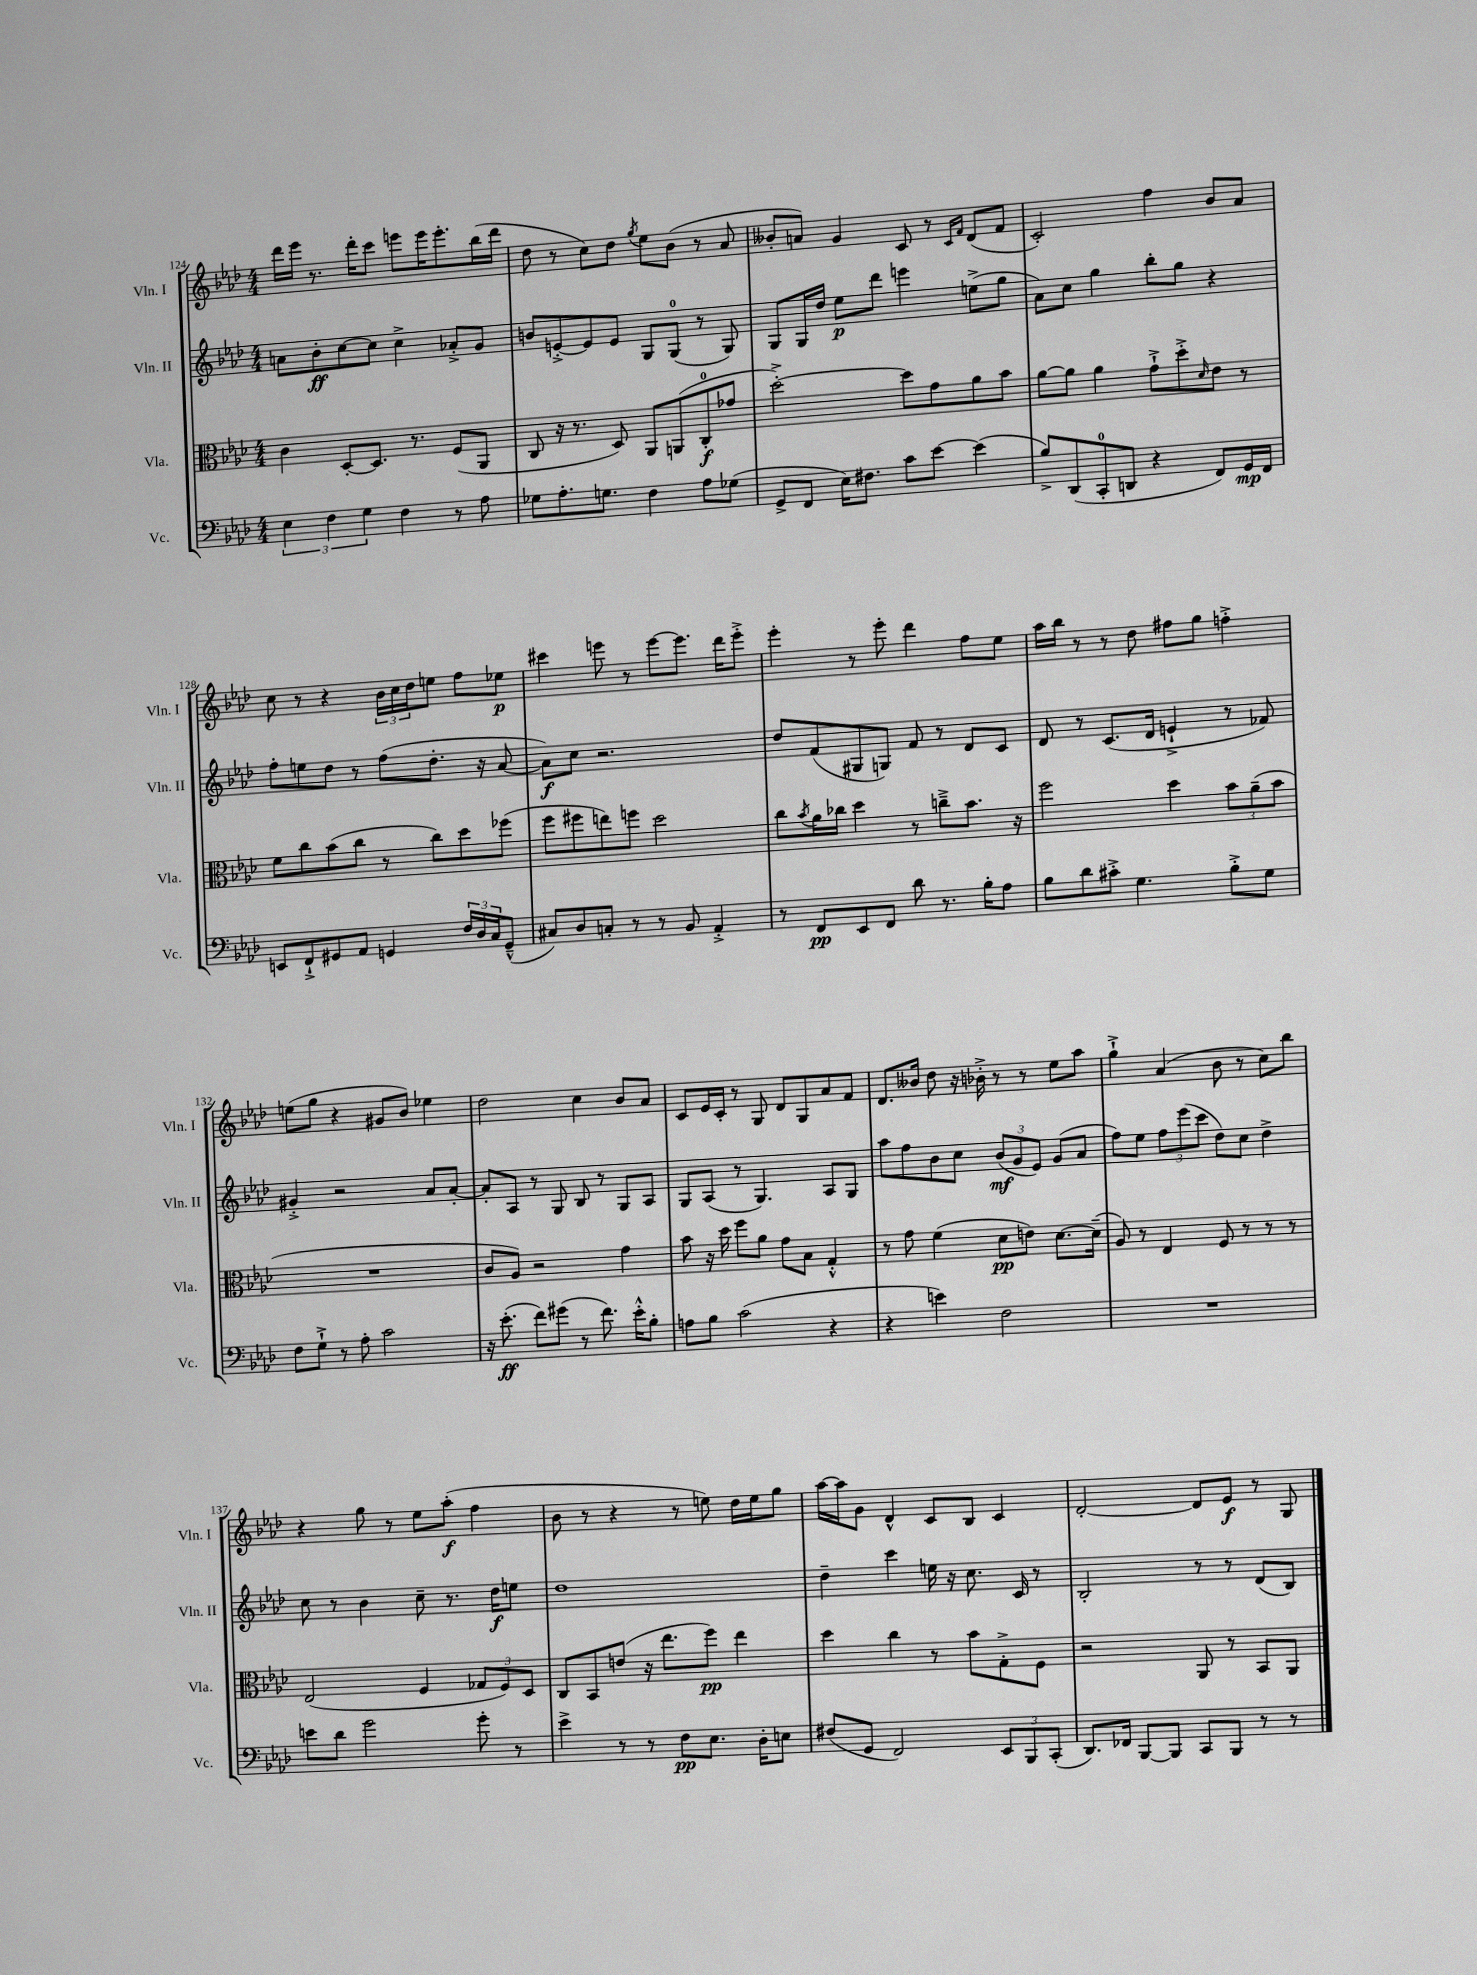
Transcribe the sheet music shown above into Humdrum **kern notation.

**kern	**kern	**kern	**kern
*staff4	*staff3	*staff2	*staff1
*clefF4	*clefC3	*clefG2	*clefG2
*k[b-e-a-d-]	*k[b-e-a-d-]	*k[b-e-a-d-]	*k[b-e-a-d-]
*M4/4	*M4/4	*M4/4	*M4/4
6E-	4c	8a	16ddd-
.	.	.	16eee-
.	.	8b-'	8.r
6F	.	.	.
.	[8D-'	[8cc	.
.	.	.	16ddd-'
6G	.	.	.
.	8.D-]	8cc]	8ccc
4F	.	4cc^	8eee
.	8.r	.	.
.	.	.	16eee
.	.	.	8.eee'
8r	(8F	8a-'^	.
8A-	8AA-	8g	(16bb-
.	.	.	16ddd-
=	=	=	=
8G-	8C	8b	8dd-
8.A-'	16r	[8e'^	8r
.	8.r	.	.
.	.	8e]	8cc)
8.G	.	.	.
.	8D-)	8e	8dd-
.	.	.	8qgg
4F	8AA-	8G	8ee-
.	(8AA	(8G	(8b-
8A-	8C'	8r	8r
(8G-	8g-	8G)	8a-
=	=	=	=
8GG^	[2dd-'^)	8G	8b--'
8FF	.	16G	8a)
.	.	16dd-	.
16E-)	.	8ee-	4g
8.F#	.	.	.
.	.	8ddd-	.
8c	8dd-]	4eee	8c
[8e-	8g	.	8r
.	.	.	16qqc
.	.	.	16qqf
(4e-]	8a-	(8ee^	(8d-
.	8b-	8gg	8f
=	=	=	=
8B-^)	[8a-	8a-)	2c')
(8DD-	8a-]	8cc	.
8CC'	4a-	4gg	.
8DD	.	.	.
4r	8g`^	8bb-'	4ff
.	8dd-'^	8gg	.
.	16qqd-	.	.
8FF)	8e-	4r	8b-
16GG	8r	.	8a-
16FF	.	.	.
=	=	=	=
8EE	8f	8ff'	8cc
8FF`^	8cc	8ee	8r
8GG#	(8b-	8dd-	4r
8AA-	8cc	8r	.
4GG	8r	(8ff	24b-
.	.	.	24cc
.	.	.	24dd-
.	8cc)	8.dd-'	8ee
24F	8dd-	.	8ff
24D-	.	.	.
.	.	16r	.
24C	.	.	.
(8GG~^^	(8ff-	[8a-	8ee-
=	=	=	=
8C#)	8ff	8a-])	4ccc#
8D-	8ff#	8cc	.
8C'	8ee)	2.r	8eee
8r	8ff	.	8r
8r	2dd-	.	[8eee
8BB-	.	.	8.eee]
4AA-'^	.	.	.
.	.	.	16ddd-
.	.	.	8eee'^
=	=	=	=
8r	8cc	8dd-	4eee-'
.	8qb-	.	.
8FF	16a-	(8f	.
.	16cc-	.	.
8EE-	4dd-	8G#	8r
8FF	.	8G)	8eee-'
8d-	8r	8f	4ddd-
8.r	8cc~^	8r	.
.	8.b-	8d-	8ff
16B-'	.	.	.
8A-	.	8c	8ee-
.	16r	.	.
=	=	=	=
8B-	2ff	8d-	16aa-
.	.	.	16bb-
8d-	.	8r	8r
8c#'^	.	(8.c	8r
4.G	.	.	8dd-
.	.	16d-	.
.	4dd-	4e`^	8ff#
.	.	.	8gg
8B-'^	12b-	8r	4ff'^
.	(12a-~	.	.
8G	.	8f-)	.
.	12b-	.	.
=	=	=	=
8F	1r	4g#'^	(8ee
8G`^	.	.	8gg
8r	.	2r	4r
8A-'	.	.	.
2c	.	.	8g#
.	.	.	8b-)
.	.	8a-	4ee-
.	.	[8a-'	.
=	=	=	=
16r	8c	8a-']	2dd-
(8.e-'	.	.	.
.	8A-)	8A-	.
8f)	2r	8r	.
(8g#	.	8G	.
8r	.	8B-	4cc
8.f)	.	8r	.
.	4g	8G	8b-
16e-'^^	.	.	.
8B-'	.	8A-	8a-
=	=	=	=
8A	8b-	8G	8c
8B-	16r	(8A-	16e-
.	16dd-	.	16c'
(2c	8ff	8r	8r
.	8a-	4.G)	8G
.	8g	.	8d-
.	8B-	.	8G
4r	4G'^^	8A-	8a-
.	.	8G	8f
=	=	=	=
4r	8r	8aa-	8.d-
.	8g	8ff	.
.	.	.	16b--
4e)	(4f	8b-	8dd-
.	.	8cc	16r
.	.	.	16b-'^
2F	8d-	(12b-	8r
.	.	12g	.
.	8e)	.	8r
.	.	12e-)	.
.	[8.d-	(8g	8ee-
.	.	8a-	8aa-
.	(16d-~]	.	.
=	=	=	=
1r	8A-)	8ff)	4gg`^
.	8r	8ee-	.
.	4E-	12ff	(4a-
.	.	(12eee-	.
.	.	12ccc	.
.	8F	8dd-)	8b-
.	8r	8cc	8r
.	8r	4dd-^	8cc)
.	8r	.	8bb-
=	=	=	=
8e	(2E-	8cc	4r
8d-	.	8r	.
2g	.	4b-	8gg
.	.	.	8r
.	4F	8cc~	8ee-
.	.	8.r	(8aa-'
8g'	12G-	.	4ff
.	.	16dd-	.
.	12F)	.	.
8r	.	8ee	.
.	12D-	.	.
=	=	=	=
4e-^	8C	1dd-	8b-
.	8BB-	.	8r
8r	(8e	.	4r
8r	16r	.	.
.	8.ee-	.	.
8F	.	.	8r
8.E-	8ff)	.	8ee)
.	4ee-	.	16dd-
16D-'	.	.	16ee
8E	.	.	8gg
=	=	=	=
(8F#	4dd-	4dd-~	[16aa-
.	.	.	16aa-]
8GG	.	.	8g
2FF)	4cc	4ccc	4d-^^
.	8r	16ee	8c
.	.	16r	.
.	8b-	8.cc	8B-
12EE-	8G'^	.	4c
.	.	16c	.
12BBB-	.	.	.
.	8F	8r	.
(12CC'	.	.	.
=	=	=	=
8.DD-)	2r	2B-'	[2d-'
16FF-	.	.	.
[8BBB-	.	.	.
8BBB-]	.	.	.
8CC	8AA-	8r	8d-]
8BBB-	8r	8r	8e-
8r	8BB-	(8d-	8r
8r	8AA-	8B-)	8G
==	==	==	==
*-	*-	*-	*-
